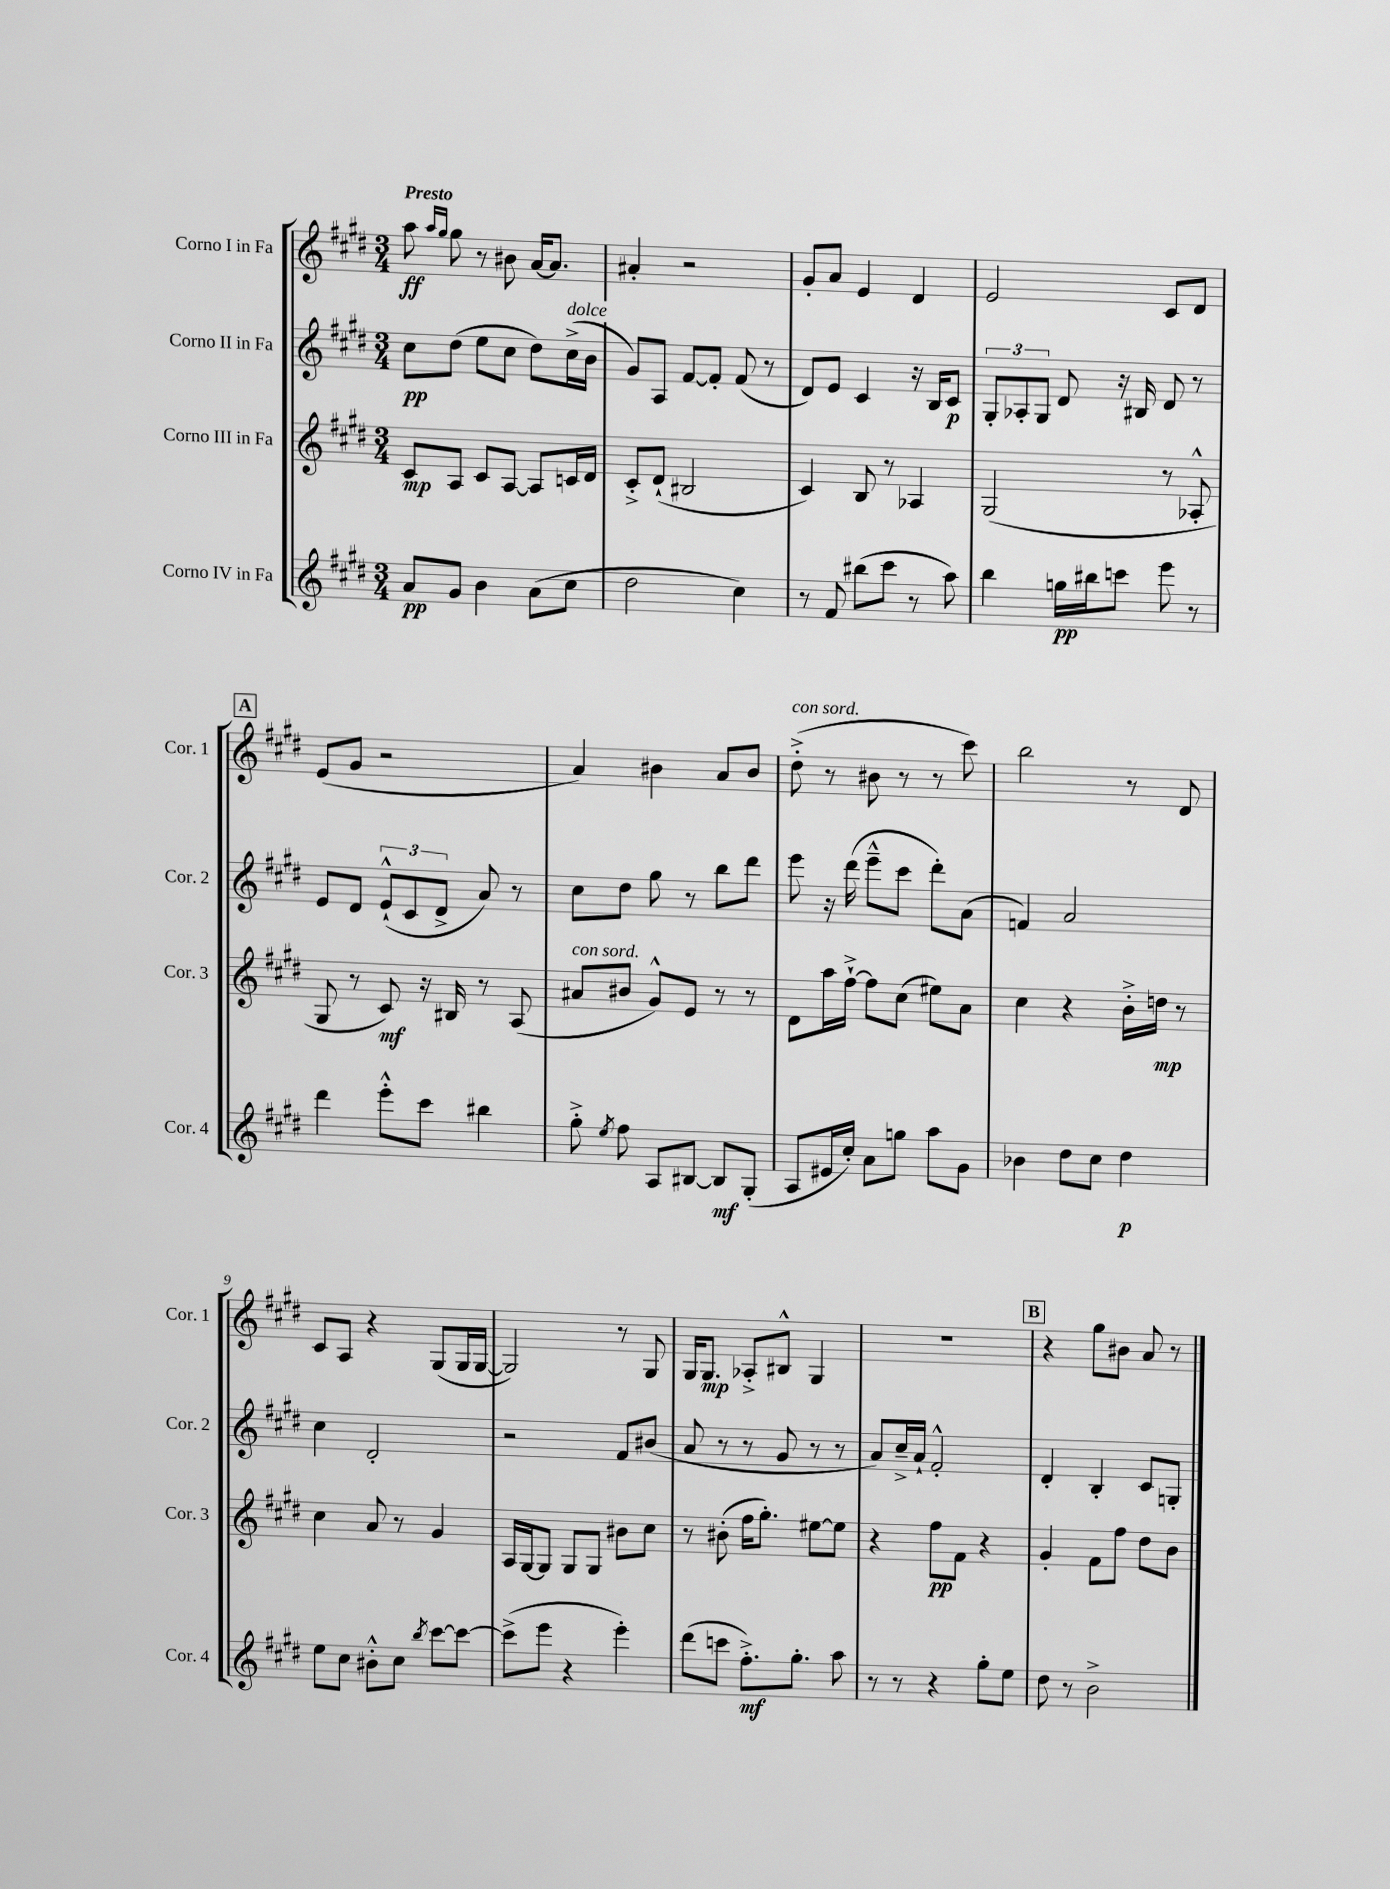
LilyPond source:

<<
\new StaffGroup <<
\new Staff = "s0" \with { instrumentName = "Corno I in Fa" shortInstrumentName = "Cor. 1" } {
    \clef treble \key e \major \numericTimeSignature \time 3/4 \tempo "Presto"
    \autoBeamOff a''8\ff \grace { a''16[ gis''16] } gis''8 r8 bis'8 a'16[~ a'8.] |
    ais'4-. r2 |
    gis'8[-. a'8] e'4 dis'4 |
    e'2 cis'8[ dis'8] |
    \mark \markup { \box "A" } e'8[( gis'8] r2 |
    a'4) bis'4 a'8[ bis'8] |
    dis''8-.->^\markup { \italic "con sord." }( r8 bis'8 r8 r8 cis'''8) |
    b''2 r8 dis'8 |
    cis'8[ a8] r4 gis8[( gis16 gis16]~ |
    gis2) r8 gis8 |
    gis16[ gis8.]\mp aes8[-.-> bis8]-^ gis4 |
    R2. |
    \mark \markup { \box "B" } r4 gis''8[ bis'8] a'8 r8 \bar "|." |
}
\new Staff = "s1" \with { instrumentName = "Corno II in Fa" shortInstrumentName = "Cor. 2" } {
    \clef treble \key e \major \numericTimeSignature \time 3/4
    \autoBeamOff cis''8[\pp dis''8]( e''8[ cis''8] dis''8[) cis''16->^\markup { \italic "dolce" }( b'16] |
    gis'8[) a8] fis'8[~ fis'8]-. fis'8( r8 |
    dis'8[) e'8] cis'4 r16 b16[ cis'8]\p |
    \tuplet 3/2 { gis8[-. aes8-. gis8] } dis'8 r16 bis16 dis'8 r8 |
    \mark \markup { \box "A" } e'8[ dis'8] \tuplet 3/2 { e'8[-!-^( cis'8 dis'8]-> } a'8) r8 |
    cis''8[ dis''8] gis''8 r8 b''8[ dis'''8] |
    e'''8 r16 dis'''16( e'''8[---^ cis'''8] dis'''8[-.) a'8]( |
    f'4) a'2 |
    cis''4 dis'2-. |
    r2 fis'8[ bis'8]( |
    a'8 r8 r8 gis'8 r8 r8 |
    a'8[) cis''16---> a'16]-! fis'2-.-^ |
    \mark \markup { \box "B" } dis'4-. b4-. cis'8[ g8]-. \bar "|." |
}
\new Staff = "s2" \with { instrumentName = "Corno III in Fa" shortInstrumentName = "Cor. 3" } {
    \clef treble \key e \major \numericTimeSignature \time 3/4
    \autoBeamOff cis'8[\mp a8] cis'8[ a8]~ a8[ c'16 dis'16] |
    cis'8[-.-> dis'8]-!( bis2 |
    cis'4) b8 r8 aes4 |
    gis2( r8 aes8-.-^ |
    \mark \markup { \box "A" } gis8 r8 cis'8\mf) r16 bis16 r8 a8( |
    ais'8[^\markup { \italic "con sord." } bis'8] gis'8[-^) e'8] r8 r8 |
    dis'8[ a''16 fis''16]~-!-> fis''8[ cis''8]( eis''8[) a'8] |
    cis''4 r4 b'16[-.-> d''16]\mp r8 |
    cis''4 a'8 r8 gis'4 |
    a16[ gis16~ gis8] gis8[ gis8] bis'8[ cis''8] |
    r8 bis'8-.( fis''16[ gis''8.]-.) eis''8[~ eis''8] |
    r4 fis''8[\pp fis'8] r4 |
    \mark \markup { \box "B" } gis'4-. fis'8[ fis''8] dis''8[ b'8] \bar "|." |
}
\new Staff = "s3" \with { instrumentName = "Corno IV in Fa" shortInstrumentName = "Cor. 4" } {
    \clef treble \key e \major \numericTimeSignature \time 3/4
    \autoBeamOff a'8[\pp gis'8] b'4 a'8[( cis''8] |
    dis''2 cis''4) |
    r8 fis'8 bis''8[( cis'''8] r8 a''8) |
    b''4 g''16[\pp bis''16 c'''8] e'''8 r8 |
    \mark \markup { \box "A" } dis'''4 e'''8[-.-^ cis'''8] bis''4 |
    gis''8-.-> \acciaccatura { e''8 } fis''8 a8[ bis8]~ bis8[\mf gis8]-.( |
    a8[ eis'16 cis''16]-.) a'8[ g''8] a''8[ gis'8] |
    bes'4 dis''8[ cis''8] dis''4\p |
    e''8[ cis''8] bis'8[-.-^ cis''8] \acciaccatura { b''8 } cis'''8[~ cis'''8]~ |
    cis'''8[->( e'''8] r4 e'''4-.) |
    dis'''8[( c'''8] fis''8.[-.->\mf) gis''8.]-. a''8 |
    r8 r8 r4 gis''8[-. e''8] |
    \mark \markup { \box "B" } dis''8 r8 b'2-> \bar "|." |
}
>>
>>
